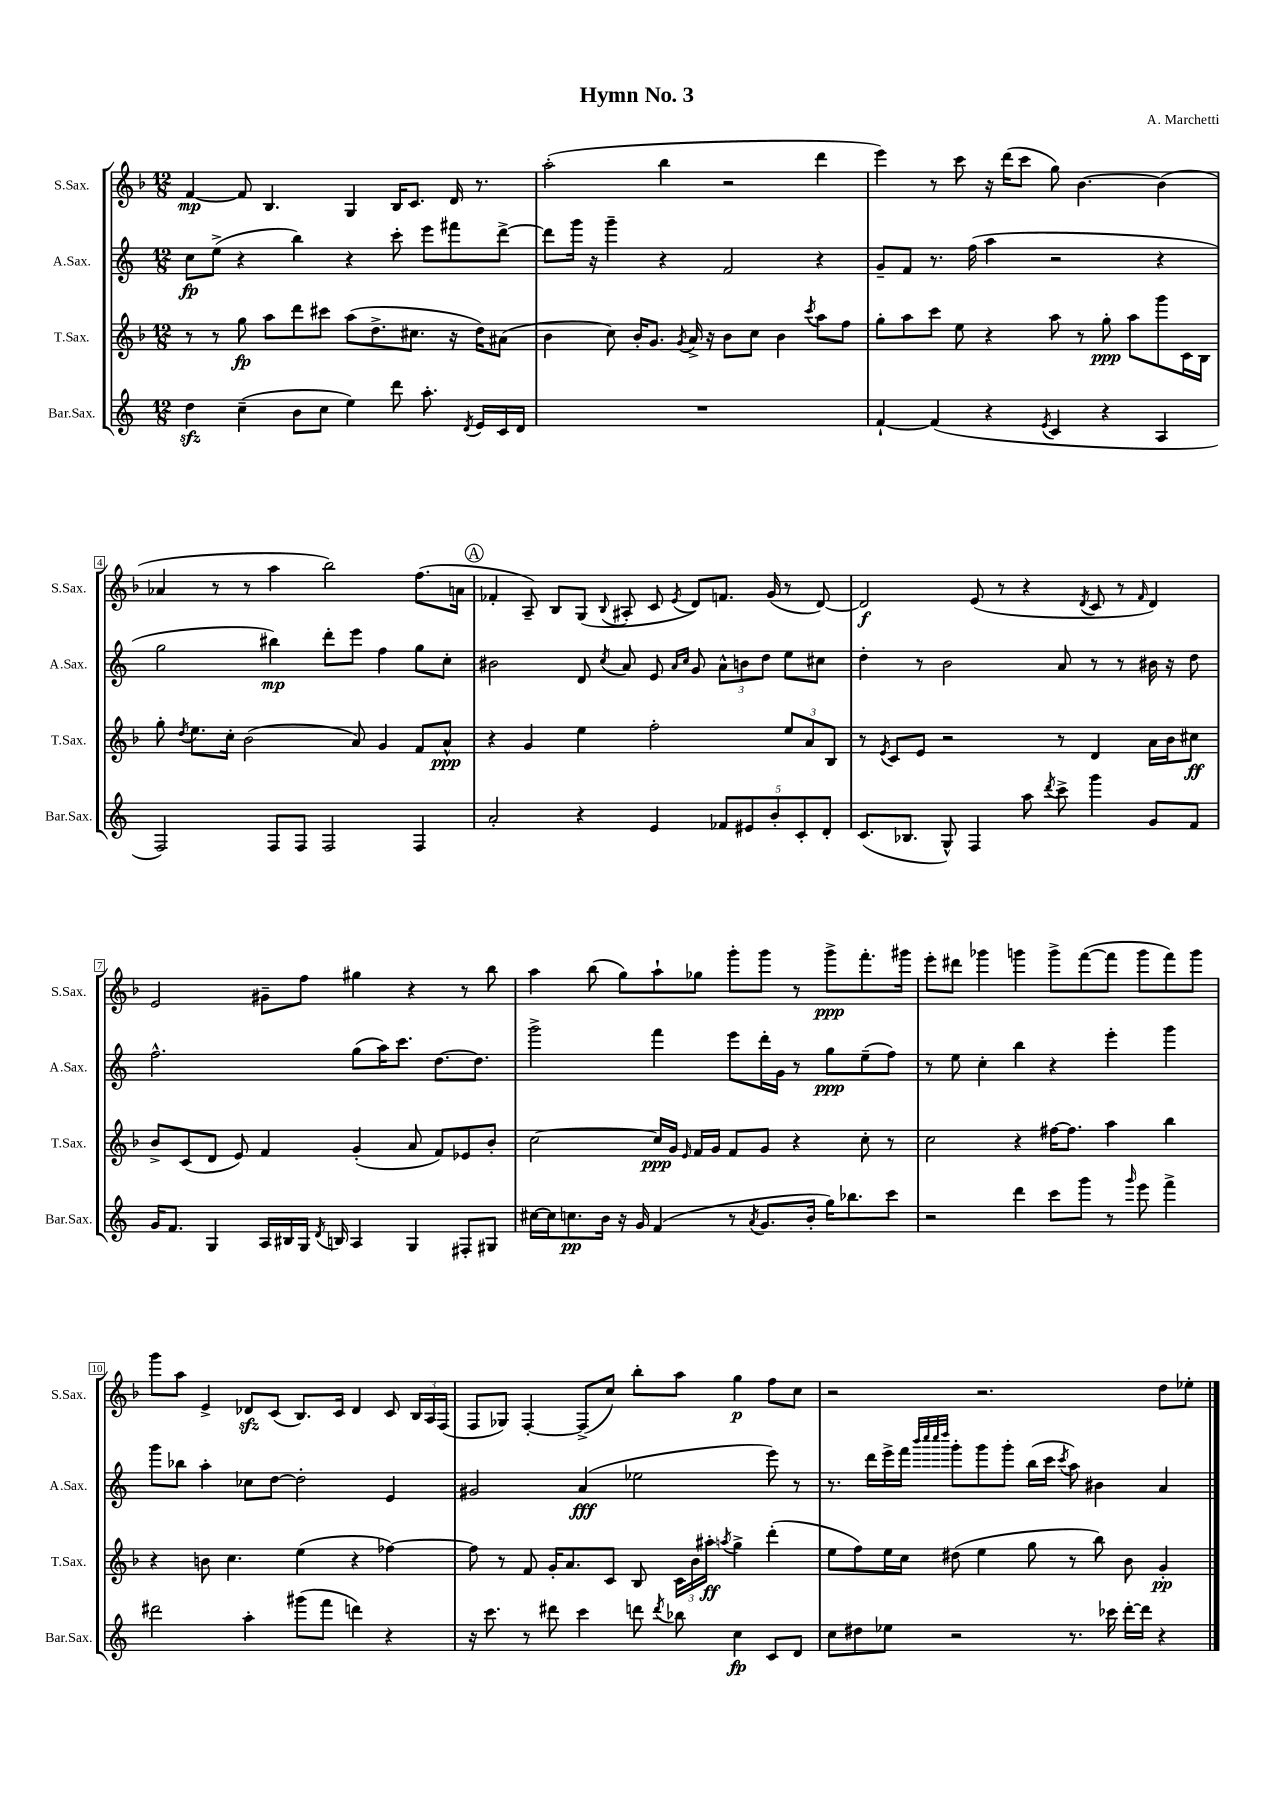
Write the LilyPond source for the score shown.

\header { title = "Hymn No. 3" composer = "A. Marchetti" }
<<
\new StaffGroup <<
\new Staff = "s0" \with { instrumentName = "S.Sax." shortInstrumentName = "S.Sax." } {
    \clef treble \key f \major \numericTimeSignature \time 12/8
    \autoBeamOff f'4~\mp f'8 bes4. g4 bes16[ c'8.] d'16 r8. |
    a''2-.( bes''4 r2 d'''4 |
    e'''4) r8 c'''8 r16 d'''16[( c'''8] g''8) bes'4.~ bes'4( |
    aes'4 r8 r8 a''4 bes''2) f''8.[( a'16] |
    \mark \markup { \circle "A" } fes'4-. a8--) bes8[ g8]( \appoggiatura { bes8 } ais8-. c'8 \acciaccatura { e'8 } d'8[) f'8.] g'16( r8 d'8~) |
    d'2\f e'8( r8 r4 \acciaccatura { d'8 } c'8 r8 \grace { f'16 } d'4) |
    e'2 gis'8[-- f''8] gis''4 r4 r8 bes''8 |
    a''4 bes''8( g''8[) a''8-! ges''8] g'''8[-. g'''8] r8 g'''8[->\ppp f'''8.-. gis'''16] |
    e'''8[-. dis'''8] ges'''4 g'''4 g'''8[-> f'''8~( f'''8] g'''8[ f'''8) g'''8] |
    g'''8[ a''8] e'4-> des'8[\sfz c'8]( bes8.[) c'16] des'4 c'8 \tuplet 3/2 { bes16[ a16 f16]( } |
    f8[ ges8]) f4~-. f8[->( c''8]) bes''8[-. a''8] g''4\p f''8[ c''8] |
    r2 r2. d''8[ ees''8]-. \bar "|." |
}
\new Staff = "s1" \with { instrumentName = "A.Sax." shortInstrumentName = "A.Sax." } {
    \clef treble \key c \major \numericTimeSignature \time 12/8
    \autoBeamOff c''8[\fp e''8]->( r4 b''4) r4 c'''8-. e'''8[ fis'''8 d'''8]~-> |
    d'''8[ g'''16] r16 g'''4-- r4 f'2 r4 |
    g'8[-- f'8] r8. f''16( a''4 r2 r4 |
    g''2 bis''4\mp) d'''8[-. e'''8] f''4 g''8[ c''8]-. |
    \mark \markup { \circle "A" } bis'2 d'8 \acciaccatura { c''8 } a'8 e'8 \grace { a'16[ c''16] } g'8 \tuplet 3/2 { a'8[-^ b'8 d''8] } e''8[ cis''8] |
    d''4-. r8 b'2 a'8 r8 r8 bis'16 r16 d''8 |
    f''2.-^ g''8[( a''16) c'''8.] d''8.[~ d''8.] |
    g'''2-> f'''4 e'''8[ d'''16-. g'16] r8 g''8[\ppp e''8--( f''8]) |
    r8 e''8 c''4-. b''4 r4 e'''4-. g'''4 |
    g'''8[ bes''8] a''4-. ces''8[ d''8]~ d''2-. e'4 |
    gis'2 a'4\fff( ees''2 e'''8) r8 |
    r8. d'''16[ e'''16-> f'''16] \grace { b'''32[ c''''32 c''''32 d''''32] } g'''8[-. g'''8 g'''8]-. b''16[( c'''16] \acciaccatura { c'''8 } a''8) bis'4 a'4 \bar "|." |
}
\new Staff = "s2" \with { instrumentName = "T.Sax." shortInstrumentName = "T.Sax." } {
    \clef treble \key f \major \numericTimeSignature \time 12/8
    \autoBeamOff r8 r8 g''8\fp a''8[ d'''8 cis'''8] a''8[( d''8.-> cis''8.] r16 d''16[) ais'8]( |
    bes'4 c''8) bes'16[-. g'8.] \acciaccatura { g'8 } a'16-> r16 bes'8[ c''8] bes'4 \acciaccatura { c'''8 } a''8[ f''8] |
    g''8[-. a''8 c'''8] e''8 r4 a''8 r8 g''8-.\ppp a''8[ g'''8 c'16 bes16] |
    g''8-. \acciaccatura { d''8 } e''8.[ c''16]-. bes'2( a'8) g'4 f'8[ a'8]-^\ppp |
    \mark \markup { \circle "A" } r4 g'4 e''4 f''2-. \tuplet 3/2 { e''8[ a'8 bes8] } |
    r8 \acciaccatura { e'8 } c'8[ e'8] r2 r8 d'4 a'16[ bes'16 cis''8]\ff |
    bes'8[-> c'8( d'8] e'8) f'4 g'4-.( a'8 f'8[) ees'8 bes'8]-. |
    c''2~ c''16[\ppp g'16] \grace { e'16 } f'16[ g'16] f'8[ g'8] r4 c''8-. r8 |
    c''2 r4 fis''16[~ fis''8.] a''4 bes''4 |
    r4 b'8 c''4. e''4( r4 fes''4~) |
    fes''8 r8 f'8 g'16[-. a'8. c'8] bes8 \tuplet 3/2 { c'16[ bes'16 ais''16]-.\ff } \acciaccatura { a''8 } g''4-> d'''4-.( |
    e''8[ f''8) e''16 c''16] dis''8( e''4 g''8 r8 bes''8) bes'8 g'4-.\pp \bar "|." |
}
\new Staff = "s3" \with { instrumentName = "Bar.Sax." shortInstrumentName = "Bar.Sax." } {
    \clef treble \key c \major \numericTimeSignature \time 12/8
    \autoBeamOff d''4\sfz c''4--( b'8[ c''8] e''4) d'''8 a''8.-. \acciaccatura { d'8 } e'16[ c'16 d'16] |
    R1. |
    f'4~-! f'4( r4 \acciaccatura { e'8 } c'4 r4 a4 |
    f2) f8[ f8] f2 f4 |
    \mark \markup { \circle "A" } a'2-. r4 e'4 \tuplet 5/4 { fes'8[ eis'8 b'8-. c'8-. d'8]-. } |
    c'8.[( bes8.] g8-^) f4 a''8 \acciaccatura { d'''8 } c'''8-> g'''4 g'8[ f'8] |
    g'16[ f'8.] g4 a16[ bis16 g16] \acciaccatura { d'8 } b16 a4 g4 fis8[-. gis8] |
    cis''16[~ cis''16 c''8.\pp b'16] r16 g'16 f'4( r8 \acciaccatura { a'8 } g'8.[ b'16]-. g''16[) bes''8. c'''8] |
    r2 d'''4 c'''8[ g'''8] r8 \grace { g'''16 } e'''8 f'''4-> |
    dis'''2 a''4-. gis'''8[( f'''8] d'''4) r4 |
    r16 c'''8. r8 dis'''8 c'''4 d'''8 \acciaccatura { d'''8 } bes''8 c''4\fp c'8[ d'8] |
    c''8[ dis''8 ees''8] r2 r8. ces'''16 d'''16[~-. d'''16] r4 \bar "|." |
}
>>
>>
\layout { \context { \Score \override BarNumber.stencil = #(make-stencil-boxer 0.1 0.3 ly:text-interface::print) } }
